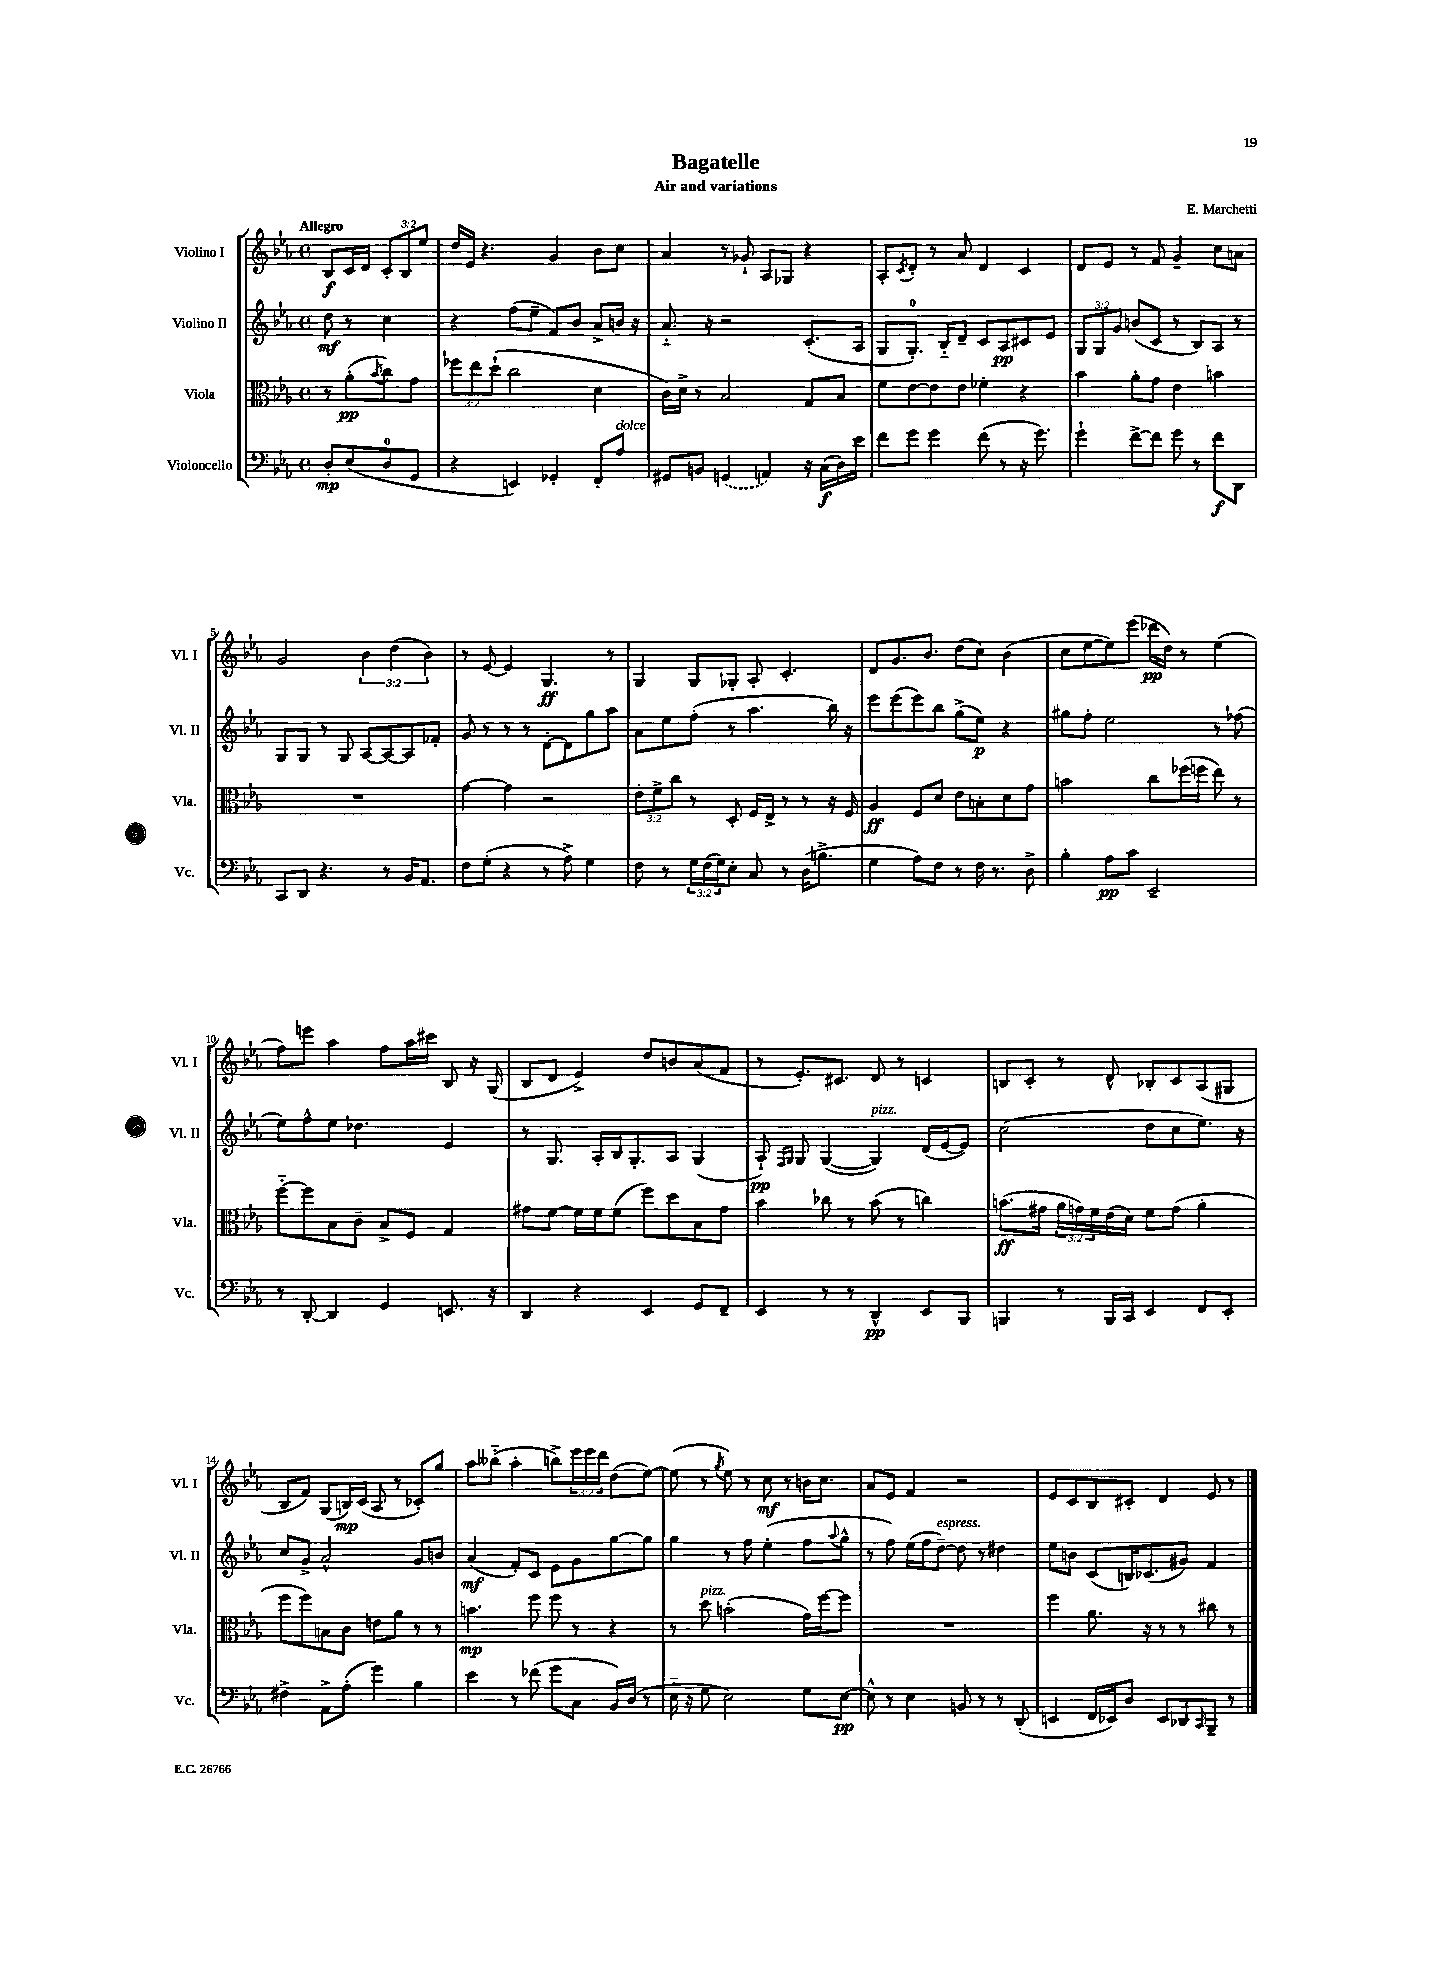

**kern	**kern	**kern	**kern
*staff4	*staff3	*staff2	*staff1
*clefF4	*clefC3	*clefG2	*clefG2
*k[b-e-a-]	*k[b-e-a-]	*k[b-e-a-]	*k[b-e-a-]
*M4/4	*M4/4	*M4/4	*M4/4
*met(c)	*met(c)	*met(c)	*met(c)
8D'	8r	8dd	8B-
(8E-	(8a-'	8r	16c
.	.	.	16d
.	8qb-	.	.
8D	8cc)	4cc	12c'
.	.	.	12B-
8GG	8g	.	.
.	.	.	12ee-
=	=	=	=
4r	12ff-	4r	16dd
.	.	.	16e-
.	12ee-	.	.
.	.	.	4.r
.	(12dd`	.	.
4EE)	2cc	(8ff	.
.	.	8ee-~	.
4GG-'	.	8f)	4g
.	.	8b-	.
8FF'	4d	8a-^	8b-
8A-	.	16b	8cc
.	.	16r	.
=	=	=	=
8GG#	16c)	8.a-'~	4a-
.	16d^	.	.
8BB	8r	.	.
.	.	16r	.
(4GG	2B-	2r	8r
.	.	.	8g-`
4AA)	.	.	8A-
.	.	.	8G-
16r	8G	(8.c'	4r
(16C	.	.	.
16D)	8B-	.	.
16e-	.	16A-	.
=	=	=	=
8f	8f	8G	8A-'
.	.	.	8qc
8g	[8e-	8.G')	8d'
4g	8e-]	.	8r
.	.	16B-'~	.
.	8e-	8d~	8a-
(8f	4f-'	8c	4d
8r	.	8A-	.
16r	4r	8c#	4c
8.g)	.	.	.
.	.	8e-	.
=	=	=	=
4g`	4b-	12G	8d
.	.	12G	.
.	.	.	8e-
.	.	12g	.
[8f^	8a-'	(8b	8r
8f]	8g	8c	8f
8g	4e-	8r	4g~
8r	.	8B-)	.
8f	4b	8A-	8cc
8DD	.	8r	8a
=	=	=	=
8CC	1r	8G	2g
8DD	.	8G	.
4.r	.	8r	.
.	.	8G	.
.	.	[8A-	6b-
8r	.	8A-_	.
.	.	.	(6dd
16BB-	.	8A-]	.
8.AA-	.	.	.
.	.	.	6b-)
.	.	8f-'	.
=	=	=	=
8F	[4g	8g	8r
(8G'	.	8r	[8e-
4r	4g]	8r	4e-]
.	.	8r	.
8r	2r	[8d'	4.G
8A-^)	.	8d]	.
4G	.	8gg	.
.	.	8aa-	8r
=	=	=	=
8F	12e-'	8a-	4G
.	12f^	.	.
8r	.	8ee-	.
.	12cc	.	.
24G	8r	(8ff'	8G
(24F	.	.	.
24G)	.	.	.
8E-'	8D'	8r	8G-'
8C	16F	4.aa-	8A-'
.	16E-^	.	.
8r	8r	.	4.c'
(16D	8r	.	.
8.B^	.	.	.
.	16r	16bb-)	.
.	16F	16r	.
=	=	=	=
4G	4A-	8eee-	8d
.	.	(8eee-	8.g
8A-)	8F	8eee-)	.
.	.	.	8.b-
8F	8d	8bb-	.
8r	8e-	(8gg^	(8dd
16F	8B'	8ee-)	8cc)
8.r	.	.	.
.	8d	4r	(4b-
8D^	8g	.	.
=	=	=	=
4B-'	2b	8gg#	8cc
.	.	8ff'	[8ee-
8A-	.	2ee-	8ee-])
8c	.	.	(8eee-
2EE-~	8cc	.	16ddd-
.	.	.	16dd)
.	(16ff-	.	8r
.	16ff	.	.
.	8ee-)	8r	(4ee-
.	8r	(8ff-	.
=	=	=	=
8r	[8ff'~	8ee-)	8ff)
[8DD'	8ff]	8ff^^	8eee
4DD]	8B-	8ee-	4aa-
.	8c~	4.dd-	.
4GG	8B-^	.	8ff
.	8F	.	16aa-
.	.	.	16ccc#
8.EE	4G	4e-	8B-
.	.	.	16r
16r	.	.	(16G
=	=	=	=
4DD	8g#	8r	8B-
.	[8f	8.G	8d
4r	16f]	.	4e-^)
.	16f	16A-'	.
.	(8f	16B-	.
.	.	8.G'	.
4EE-	8ff)	.	8dd
.	8dd	8A-	8b
8GG	8B-	(4G	(8a-
8FF~	8g#	.	8f
=	=	=	=
4EE-	4b-	8A-`)	8r
.	.	16qqF	.
.	.	16qqG	.
.	.	8G	8.e-')
8r	8cc-	([4G	.
.	.	.	8.c#
8r	8r	.	.
4DD^^	(8b-	4G])	8d
.	8r	.	8r
8EE-	4cc)	(16d	4c
.	.	[16e-	.
8BBB-	.	8e-])	.
=	=	=	=
4BBB	(8.b	(2cc	8B
.	.	.	8c'
.	16g#	.	.
8r	24a-	.	8r
.	24g)	.	.
.	24f	.	.
16BBB	(16e-	.	8d^^
16CC	16d)	.	.
4EE-	8f	8dd	8B-'
.	(8g	8cc	8c
8FF	4a-'	8.ee-)	(8A-
8EE-'	.	.	8G#
.	.	16r	.
=	=	=	=
4F#^	8ff	8cc	8B-
.	8ff)	8g^	8f)
8AA-^	8B	2a-^^	(8G
(8A-'	8c	.	16B)
.	.	.	(16c
4g)	8e	.	8A-
.	8a-	.	8r
4B-	8r	8g	8c-')
.	8r	8b	8gg
=	=	=	=
4e-	4.b	(4a-	8aa-
.	.	.	(8bb--'~
8r	.	8f')	4aa-'
(8f-	8ff	8c	.
8g	8ff	8e-	8bb^)
8C	8r	8g	24eee-
.	.	.	24eee-
.	.	.	24ddd
16BB-)	4r	[8gg	(8dd
(16D	.	.	.
8r	.	8gg]	[8ee-)
=	=	=	=
16E-'~	8r	4gg	(8ee-]
16r	.	.	.
8G	8dd	.	8r
.	.	.	8qgg
2E-)	(2b'	8r	8ee-)
.	.	8ff	8r
.	.	(4ee-'	8cc
.	.	.	8r
8G	16g)	8ff	16b
.	[16ff	.	8.cc
.	.	8qqaa-	.
[8E-	8ff]	8gg^^	.
=	=	=	=
8E-^^]	1r	8r	8a-
8r	.	8ff)	8e-
4E-	.	(16ee-	4f
.	.	16ff	.
.	.	[8dd~)	.
8BB	.	8dd]	2r
8r	.	8r	.
8r	.	4dd#	.
(8DD'	.	.	.
=	=	=	=
4EE	4ff	8ee-	8e-
.	.	8b	8c
16FF	8.a-	(8c	8B-
16EE-)	.	.	.
8D	.	16B)	8c#'
.	16r	(8.c-	.
8EE-	8r	.	4d
8DD-	8r	8g#)	.
16qqCC	.	.	.
8BBB-~	8cc#	4f	8e-
8r	8r	.	8r
==	==	==	==
*-	*-	*-	*-
